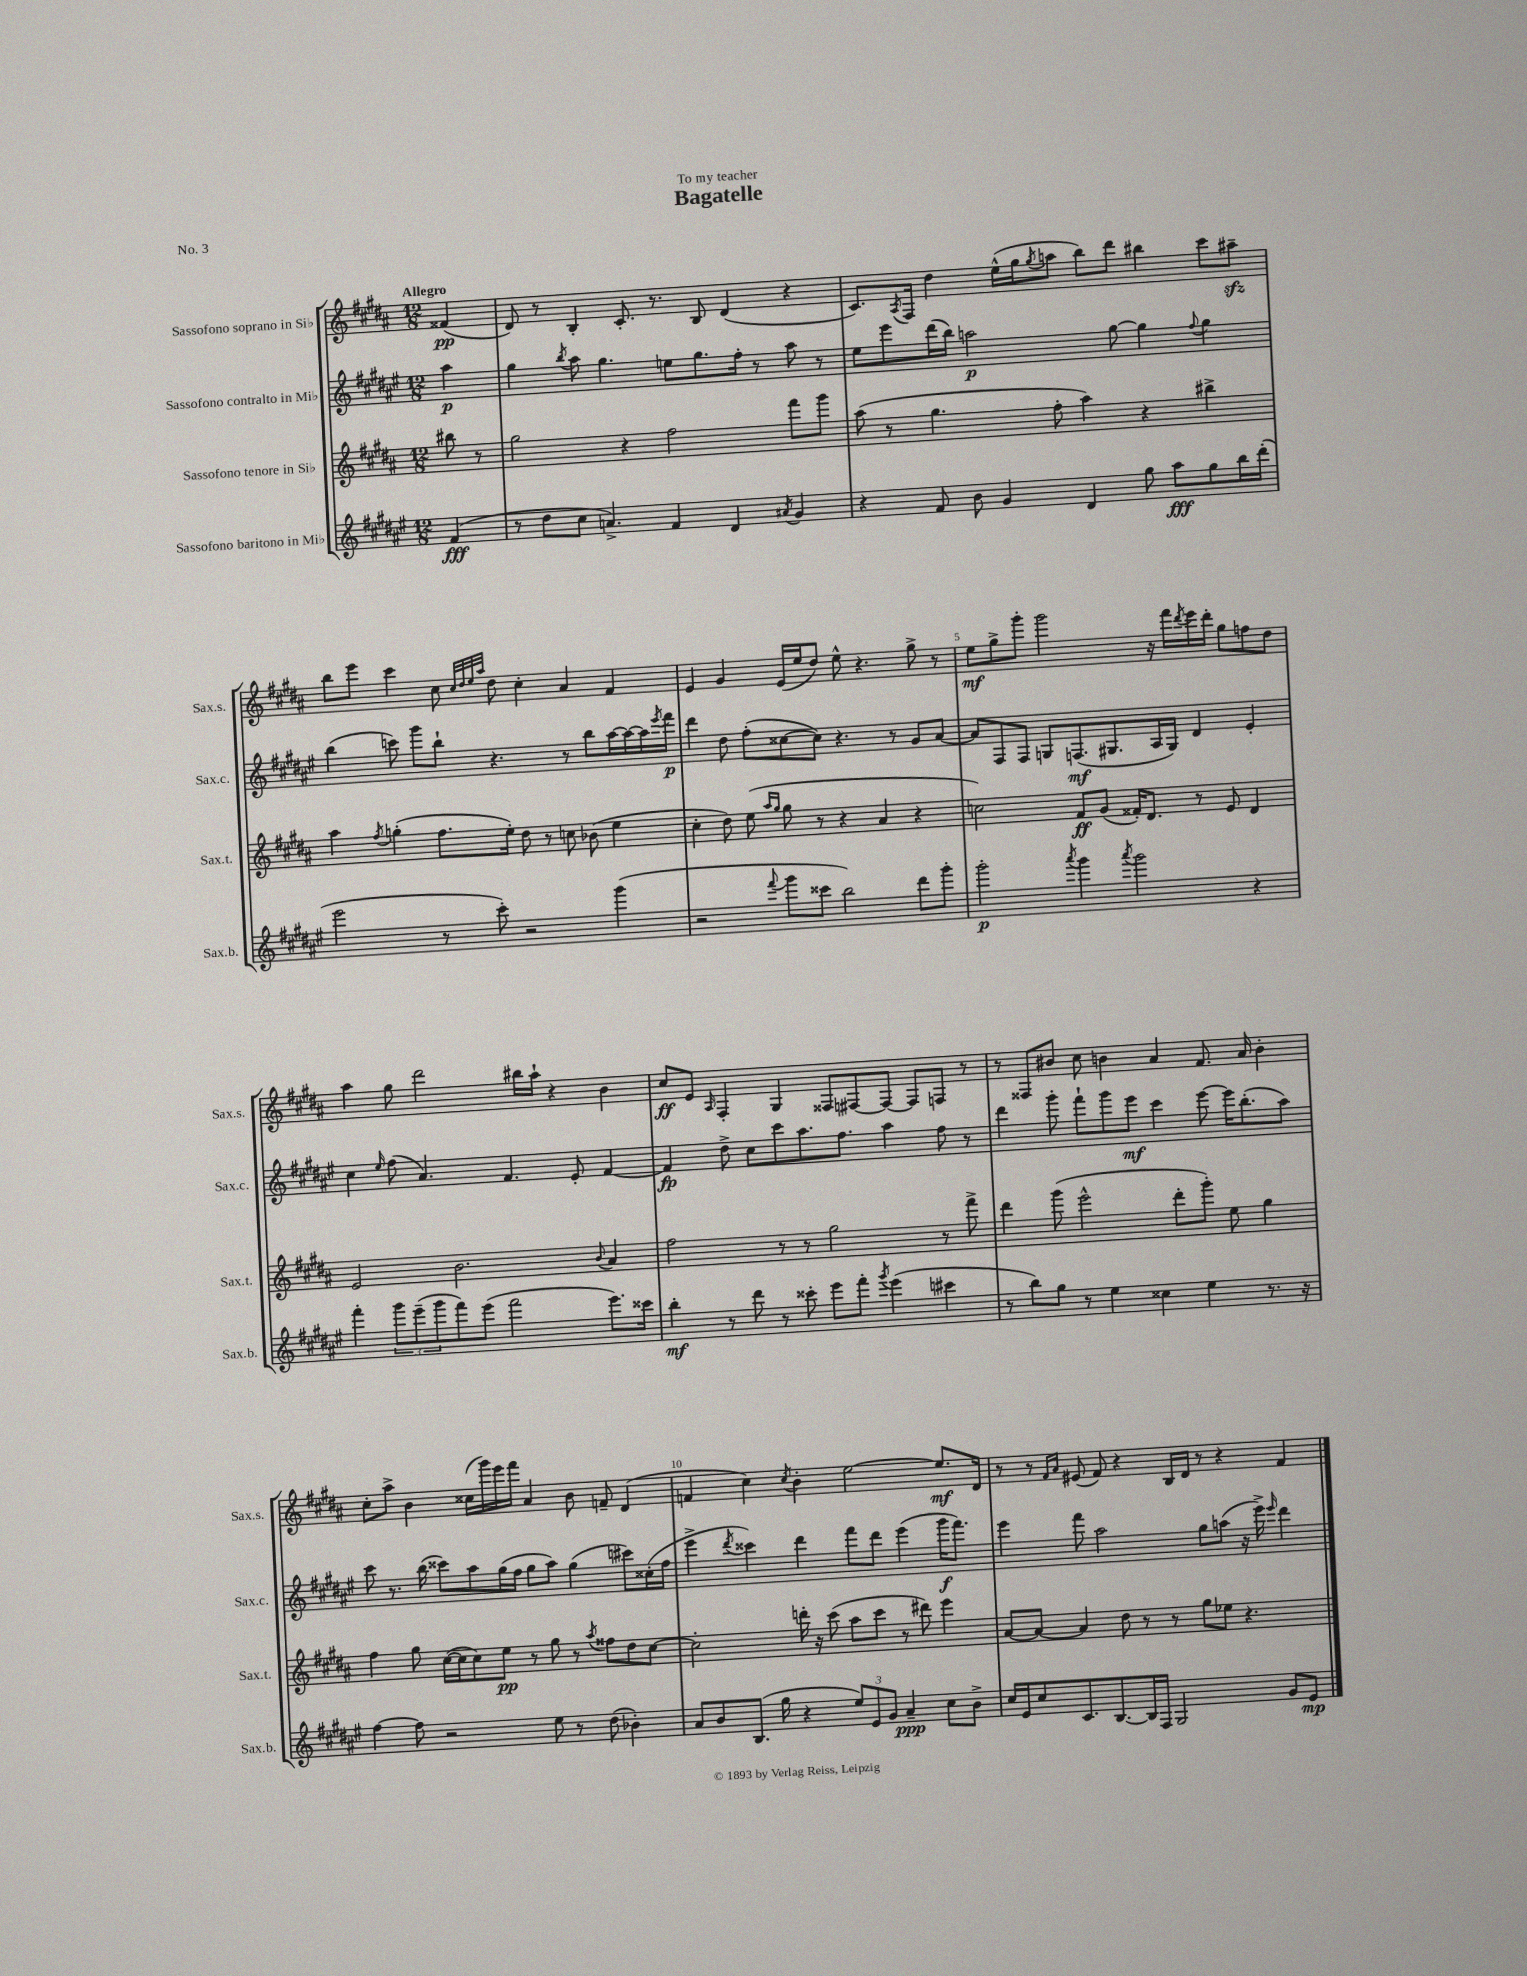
\header { title = "Bagatelle" dedication = "To my teacher" piece = "No. 3" }
<<
\new StaffGroup <<
\new Staff = "s0" \with { instrumentName = "Sassofono soprano in Sib" shortInstrumentName = "Sax.s." } {
    \clef treble \key b \major \numericTimeSignature \time 12/8 \partial 4 \tempo "Allegro"
    fisis'4\pp( |
    dis'8) r8 b4-. cis'8.-. r8. b8 dis'4( r4 |
    cis'8.) \acciaccatura { ais8 } fis16 dis''4 e''16-^( gis''16 \acciaccatura { gis''8 } a''8 b''8) dis'''8 bis''4 cis'''8 ais''8--\sfz |
    b''8 e'''8 cis'''4 cis''8 \grace { cis''32 dis''32 e''32 ais''32 } dis''8 cis''4-. ais'4 fis'4 |
    e'4 gis'4 e'16( e''16 dis''8) e''8-^ r4. gis''8-> r8 |
    e''8\mf gis''8-> gis'''8-. gis'''2 r16 fis'''16 \acciaccatura { dis'''8 } e'''16 dis'''16-. gis''8 f''8 dis''8 |
    ais''4 gis''8 dis'''2 bis''16 ais''16-! r4 b'4 |
    cis''8\ff e'8 \grace { ais16 } fis4-. gis4 fisis8 fis8~ fis8~ fis8 f8 r8 |
    r8 fisis8 bis'8 cis''8 b'4 ais'4 fis'8. ais'16 b'4-. |
    cis''8-. ais''8-> b'4 cisis''16( gis'''16) e'''16 fis'''16 ais'4 b'8 f'8-- dis'4( |
    f'4 cis''4) \acciaccatura { cis''8 } b'4-. e''2~ e''8.\mf dis'16 |
    r8 r8 \grace { fis'16 ais'16 } eis'8( fis'8) r4 b16 dis'16 r8 r4 fis'4 \bar "|." |
}
\new Staff = "s1" \with { instrumentName = "Sassofono contralto in Mib" shortInstrumentName = "Sax.c." } {
    \clef treble \key fis \major \numericTimeSignature \time 12/8 \partial 4
    ais''4\p |
    gis''4 \acciaccatura { b''8 } ais''8 gis''4. e''8 gis''8. fis''16-. r8 ais''8 r8 |
    eis''8 eis'''8 dis'''16( b''16) a''2\p gis''8~ gis''4 \appoggiatura { fis''8 } gis''4 |
    b''4( c'''8) gis'''8 b''8-! r4. r8 b''8 ais''16~ ais''16~ ais''16 \acciaccatura { eis'''8 } fis'''16\p |
    dis'''4 dis''8 fis''8-.( cisis''8~ cisis''8) r4. r8 gis'8 ais'8~ |
    ais'8 fis8 fis8 g8 f8.\mf( gis8. ais16 gis16) dis'4 eis'4-. |
    cis''4 \grace { eis''16 } fis''8( ais'4.) fis'4. eis'8-. fis'4~ |
    fis'4\fp dis''8-> cis''8 cis'''8 ais''8. fis''8. ais''4 fis''8 r8 |
    dis'''4 gis'''8-. fis'''8-! gis'''8 eis'''8\mf cis'''4 eis'''8~ eis'''16 b''8.-.( ais''8) |
    cis'''8 r8. b''16( cisis'''8) ais''8 gis''16( fis''16 gis''8 ais''8) gis''4( cis'''8) cisis''16-.( fis''16 |
    eis'''4-> \acciaccatura { dis'''8 } cisis'''4) dis'''4 fis'''8 dis'''8 eis'''4( gis'''16\f fis'''8.) |
    eis'''4 fis'''8 ais''2 gis''8 a''8( r16 eis'''16->) \grace { eis'''16 } dis'''4 \bar "|." |
}
\new Staff = "s2" \with { instrumentName = "Sassofono tenore in Sib" shortInstrumentName = "Sax.t." } {
    \clef treble \key b \major \numericTimeSignature \time 12/8 \partial 4
    bis''8 r8 |
    gis''2 r4 fis''2 fis'''8 gis'''8 |
    ais''8( r8 gis''4. fis''8-. ais''4) r4 bis''4-> |
    ais''4 \acciaccatura { fis''8 } g''4-.( fis''8. e''16-.) dis''8 r8 c''8 bes'8( e''4 |
    cis''4-. dis''8) e''8( \grace { ais''16 gis''16 } gis''8 r8 r4 ais'4 r4 |
    c''2) fis'8\ff gis'8( fisis'16-.) dis'8. r8 e'8 dis'4 |
    e'2 b'2. \appoggiatura { b'8 } ais'4 |
    fis''2 r8 r8 gis''2 r8 fis'''8-> |
    dis'''4 gis'''8( e'''2-^ dis'''8-. gis'''8-.) e''8 gis''4 |
    fis''4 gis''8 cis''16~( cis''16 cis''8) e''8\pp r8 gis''8 r8 \acciaccatura { ais''8 } fisis''8 dis''8 cis''8~ |
    cis''2-. d'''16-. r16 cis'''8( ais''8 cis'''8 r8 dis'''8) e'''4 |
    ais'8~ ais'8~ ais'4 dis''8 r8 r8 gis''8 ees''8 r4. \bar "|." |
}
\new Staff = "s3" \with { instrumentName = "Sassofono baritono in Mib" shortInstrumentName = "Sax.b." } {
    \clef treble \key fis \major \numericTimeSignature \time 12/8 \partial 4
    fis'4\fff( |
    r8 dis''8 cis''8 a'4.->) fis'4 dis'4 \acciaccatura { ais'8 } gis'4 |
    r4 fis'8 b'8 gis'4 dis'4 gis''8 ais''8\fff gis''8 b''16 dis'''16-.( |
    eis'''2 r8 cis'''8-.) r2 gis'''4( |
    r2 \appoggiatura { fis'''8 } gis'''8 cisis'''8 b''2) dis'''8 gis'''8-. |
    gis'''2-.\p \acciaccatura { ais'''8 } gis'''4 \acciaccatura { ais'''8 } gis'''2 r4 |
    fis'''4-. \tuplet 3/2 { gis'''8 eis'''8--( gis'''8 } fis'''8) eis'''8( fis'''2 eis'''8.) cisis'''16 |
    b''4-.\mf r8 dis'''8 r8 cisis'''8-. eis'''8 fis'''8-. \acciaccatura { gis'''8 } eis'''4( cis'''4 |
    r8 b''8) gis''8 r8 eis''4 cisis''4 eis''4 r8. r16 |
    fis''4~ fis''8 r2 eis''8 r8 dis''8( bes'4-.) |
    ais'8 b'8 b8.( gis''16 r4 \tuplet 3/2 { eis''8) eis'8 gis'8 } ais'4--\ppp cis''8 b'8-> |
    cis''16 eis'16 cis''8 cis'8. b8.~ b16 fis16 gis2 gis'8 eis'8\mp \bar "|." |
}
>>
>>
\layout { \context { \Score \override BarNumber.break-visibility = ##(#f #t #t) barNumberVisibility = #(every-nth-bar-number-visible 5) } }
